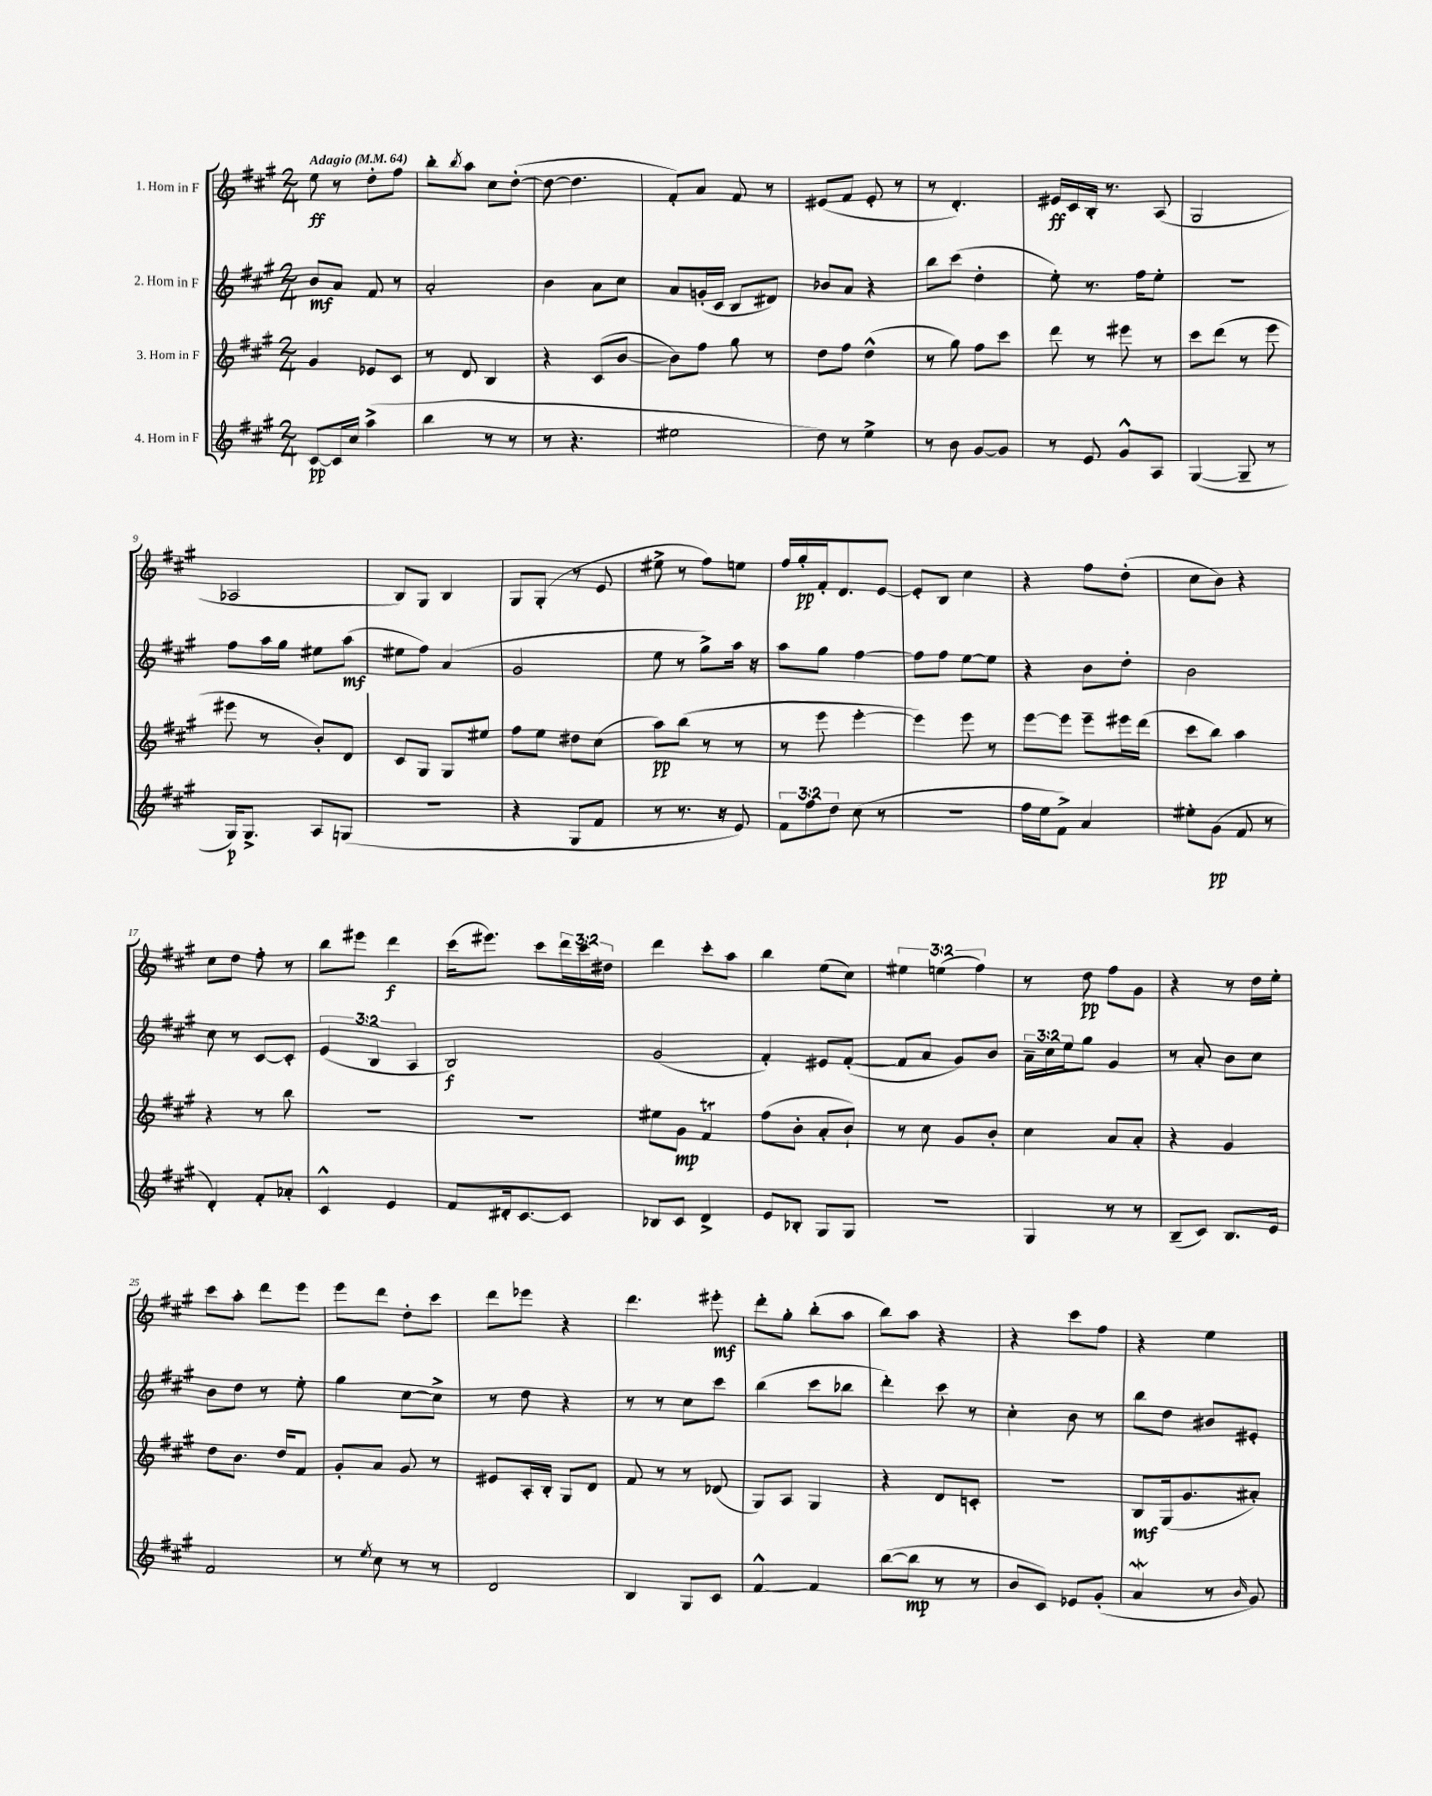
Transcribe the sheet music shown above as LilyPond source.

<<
\new StaffGroup <<
\new Staff = "s0" \with { instrumentName = "1. Horn in F" } {
    \clef treble \key a \major \numericTimeSignature \time 2/4 \override Staff.TupletNumber.text = #tuplet-number::calc-fraction-text \tempo "Adagio" 4 = 64
    e''8\ff r8 d''8-. fis''8 |
    b''8-. \acciaccatura { b''8 } a''8 cis''8 d''8~-.( |
    d''8~ d''4. |
    fis'8-.) a'8 fis'8 r8 |
    eis'8( fis'8 eis'8-. r8 |
    r8 d'4.-.) |
    eis'16\ff cis'16 b16-. r8. a8( |
    gis2 |
    aes2 |
    b8) gis8 b4 |
    gis8 gis8-.( r8 e'8 |
    eis''8-> r8 fis''8) e''8 |
    fis''16 gis''16-.\pp fis'16-. d'8. e'8~ |
    e'8-. b8 cis''4 |
    r4 fis''8 d''8-.( |
    cis''8 b'8) r4 |
    cis''8 d''8 fis''8-. r8 |
    b''8 eis'''8 d'''4\f |
    cis'''16( eis'''8.) cis'''8 \tuplet 3/2 { d'''16 cis'''16 dis''16 } |
    d'''4 cis'''8-. a''8 |
    b''4 e''8( cis''8) |
    \tuplet 3/2 { eis''4 e''4( fis''4) } |
    r8 d''8\pp fis''8 gis'8 |
    r4 r8 d''16 e''16-. |
    cis'''8 a''8-. d'''8 e'''8 |
    e'''8 d'''8 d''8-. cis'''8 |
    d'''8 ees'''8 r4 |
    d'''4. eis'''8-.\mf |
    d'''8-. gis''8-. b''8-.( a''8 |
    b''8) a''8 r4 |
    r4 cis'''8 fis''8 |
    r4 e''4 \bar "|." |
}
\new Staff = "s1" \with { instrumentName = "2. Horn in F" } {
    \clef treble \key a \major \numericTimeSignature \time 2/4 \override Staff.TupletNumber.text = #tuplet-number::calc-fraction-text
    b'8\mf a'8 fis'8 r8 |
    a'2-. |
    b'4 a'8 cis''8 |
    a'8 g'16-.( cis'16 b8 dis'8) |
    bes'8 a'8 r4 |
    b''8 cis'''8( d''4-. |
    e''8-.) r8. fis''16 e''8-. |
    r2 |
    fis''8 a''16 gis''16 eis''8 a''8\mf( |
    eis''8 fis''8) a'4( |
    gis'2 |
    e''8 r8 gis''8->) a''16 r16 |
    a''8 gis''8 fis''4~ |
    fis''8 fis''8 e''8~ e''8 |
    r4 b'8 d''8-. |
    b'2 |
    cis''8 r8 cis'8~ cis'8-. |
    \tuplet 3/2 { e'4( b4 a4 } |
    b2\f) |
    gis'2( |
    fis'4-.) eis'8 fis'8~-.( |
    fis'8 a'8 gis'8) b'8 |
    \tuplet 3/2 { a'16-- cis''16 e''16 } gis''8 gis'4 |
    r8 a'8-. b'8 cis''8 |
    b'8 d''8 r8 e''8-. |
    gis''4 cis''8~ cis''8-> |
    r8 d''8 r4 |
    r8 r8 cis''8 cis'''8 |
    b''4( cis'''8 bes''8 |
    d'''4-.) cis'''8 r8 |
    cis''4-. b'8 r8 |
    b''8 d''8 bis'8 eis'8-. \bar "|." |
}
\new Staff = "s2" \with { instrumentName = "3. Horn in F" } {
    \clef treble \key a \major \numericTimeSignature \time 2/4
    gis'4 ees'8 cis'8 |
    r8 d'8 b4 |
    r4 cis'8( b'8~ |
    b'8) fis''8 gis''8 r8 |
    d''8 fis''8 d''4-^( |
    r8 gis''8) fis''8 cis'''8 |
    d'''8 r8 eis'''8 r8 |
    cis'''8 d'''8( r8 e'''8 |
    eis'''8 r8 b'8-.) d'8 |
    cis'8 gis8 gis8 eis''8 |
    fis''8 e''8 dis''8 cis''8( |
    a''8\pp) b''8( r8 r8 |
    r8 e'''8 e'''4~-. |
    e'''4) e'''8 r8 |
    e'''8~ e'''8 e'''8-- eis'''16 d'''16( |
    cis'''8 b''8) a''4 |
    r4 r8 b''8 |
    R2 |
    R2 |
    eis''8 gis'8\mp fis'4\trill |
    fis''8( b'8-. a'8-. b'8-!) |
    r8 cis''8 gis'8 b'8-. |
    cis''4 a'8 a'8-. |
    r4 gis'4 |
    d''8 b'8. d''16 fis'8 |
    gis'8-. a'8 gis'8 r8 |
    eis'8 a16-. b16-. gis8 d'8 |
    fis'8 r8 r8 des'8( |
    gis8) a8 gis4 |
    r4 d'8 c'8-. |
    R2 |
    b8\mf gis16( gis'8. ais'8-.) \bar "|." |
}
\new Staff = "s3" \with { instrumentName = "4. Horn in F" } {
    \clef treble \key a \major \numericTimeSignature \time 2/4 \override Staff.TupletNumber.text = #tuplet-number::calc-fraction-text
    cis'8~\pp cis'16 cis''16 a''4->( |
    b''4 r8 r8 |
    r8 r4. |
    eis''2 |
    d''8) r8 e''4-> |
    r8 b'8 gis'8~ gis'8 |
    r8 e'8 gis'8-^ a8 |
    gis4~( gis8-- r8 |
    gis16\p) gis8.-> a8 g8( |
    R2 |
    r4 gis8 fis'8 |
    r8 r8. r16 e'8) |
    \tuplet 3/2 { fis'8 fis''8 d''8 } cis''8( r8 |
    r2 |
    fis''16 e''16 fis'8->) a'4 |
    eis''8-. gis'8\pp( fis'8 r8 |
    d'4-.) fis'8-. aes'8-. |
    cis'4-^ e'4 |
    fis'8 dis'16-. cis'8.~ cis'8 |
    bes8 cis'8 d'4-> |
    e'8 bes8-. gis8 gis8 |
    R2 |
    gis4 r8 r8 |
    b8--( cis'8) b8. e'16 |
    fis'2 |
    r8 \acciaccatura { e''8 } cis''8 r8 r8 |
    d'2 |
    b4 gis8 cis'8 |
    fis'4~-^ fis'4 |
    b''8~( b''8\mp r8 r8 |
    b'8 cis'8) ees'8 gis'8-.( |
    a'4\mordent r8 \grace { b'16 } gis'8) \bar "|." |
}
>>
>>
